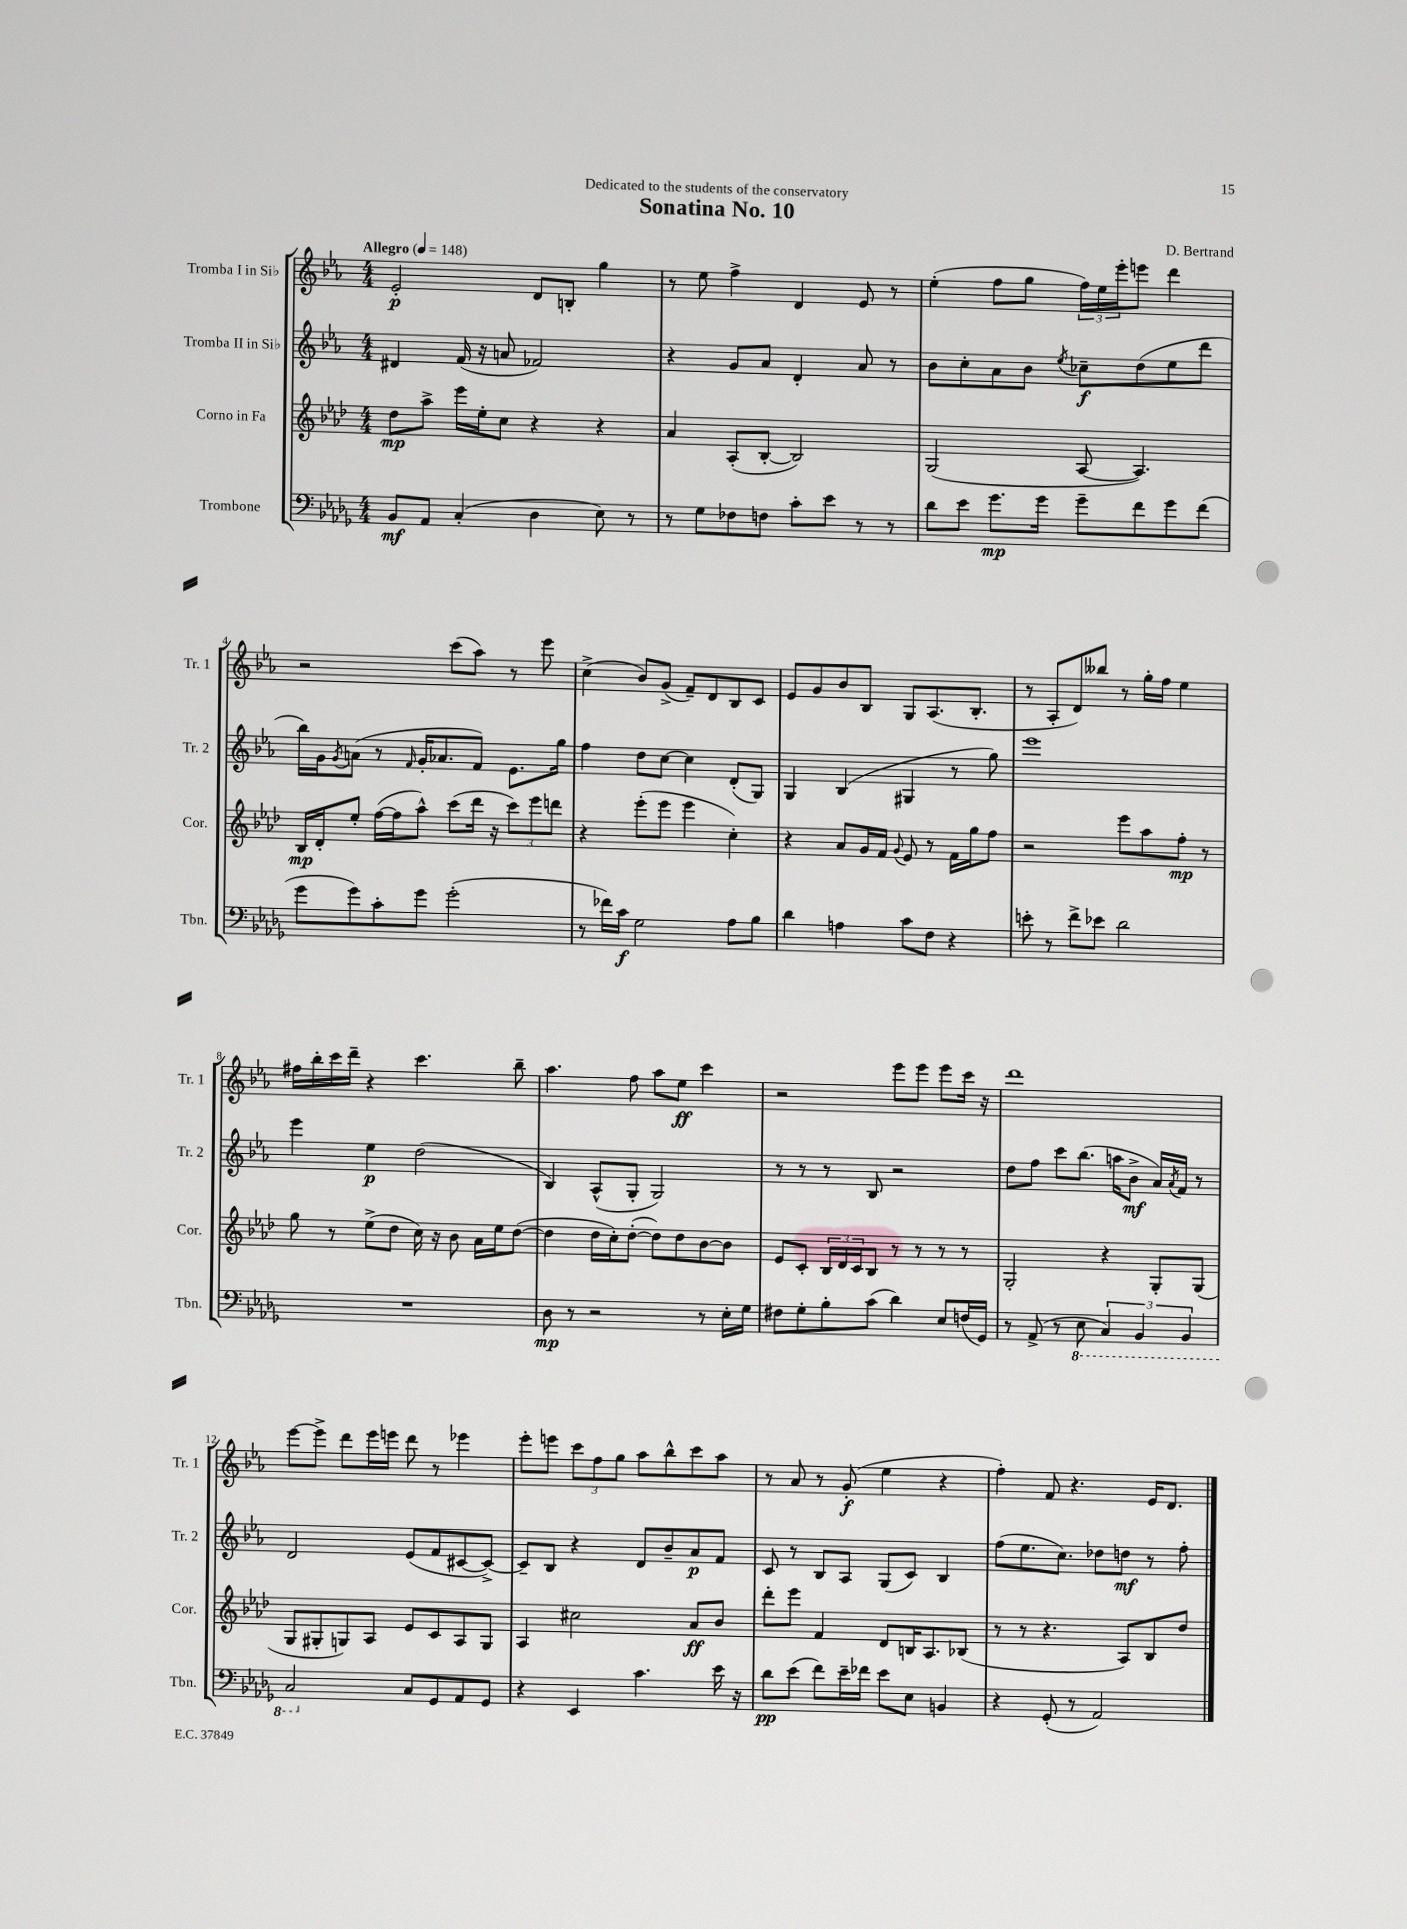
\header { title = "Sonatina No. 10" composer = "D. Bertrand" dedication = "Dedicated to the students of the conservatory" }
<<
\new StaffGroup <<
\new Staff = "s0" \with { instrumentName = "Tromba I in Sib" shortInstrumentName = "Tr. 1" } {
    \clef treble \key ees \major \numericTimeSignature \time 4/4 \tempo "Allegro" 4 = 148
    ees'2-.\p d'8 b8-. g''4 |
    r8 ees''8 f''4-> d'4 ees'8 r8 |
    ees''4-.( f''8 g''8 \tuplet 3/2 { f''16) ees''16 ees'''16-. } e'''8 d'''4 |
    r2 c'''8( aes''8) r8 ees'''8 |
    c''4->( bes'8) g'8->( f'8--) d'8 bes8 c'8 |
    ees'8 g'8 bes'8 bes8 g8 aes8.( bes8.-. |
    r8 aes8-. d'8) beses''8 r8 g''16-. f''16 ees''4 |
    fis''16 bes''16-. c'''16 d'''16-- r4 c'''4. bes''8-- |
    aes''4. f''8 aes''8 ees''8\ff c'''4 |
    r2 ees'''8 ees'''8 ees'''8 c'''16 r16 |
    d'''1 |
    ees'''8~ ees'''8-> d'''8 ees'''16 e'''16 d'''8 r8 ees'''4 |
    ees'''8-. e'''8 \tuplet 3/2 { c'''8 f''8 g''8 } aes''8 bes''8-^ c'''8 aes''8 |
    r8 aes'8 r8 g'8-.\f( ees''4 r4 |
    f''4-.) f'8 r4. ees'16 d'8. \bar "|." |
}
\new Staff = "s1" \with { instrumentName = "Tromba II in Sib" shortInstrumentName = "Tr. 2" } {
    \clef treble \key ees \major \numericTimeSignature \time 4/4
    dis'4 f'16( r16 a'8 fes'2) |
    r4 g'8 aes'8 d'4-. aes'8 r8 |
    bes'8 c''8-. aes'8 bes'8 \acciaccatura { ees''8 } ces''8--\f d''8( ees''8 d'''8 |
    bes''16) g'16 \acciaccatura { g'8 } a'8( r8 \grace { f'16 } g'16-. aes'8. f'8) ees'8. g''16 |
    f''4 d''8 c''8~ c''4 d'8-.( g8) |
    g4 bes4( gis4 r8 g''8) |
    ees'''1 |
    ees'''4 ees''4\p d''2( |
    bes4) aes8-^( g8-. g2) |
    r8 r8 r8 bes8 r2 |
    d''8 f''8 c'''8 bes''8.( a''16 bes'8->\mf aes'16) \acciaccatura { aes'8 } f'16 r8 |
    d'2 ees'8( f'8 cis'8~ cis'8~->) |
    cis'8-- bes8 r4 d'8 bes'8-- aes'8\p f'8 |
    c'8 r8 bes8 aes8 g8( c'8) bes4 |
    f''8( ees''8. c''8.) des''8 d''8\mf r8 f''8-. \bar "|." |
}
\new Staff = "s2" \with { instrumentName = "Corno in Fa" shortInstrumentName = "Cor." } {
    \clef treble \key aes \major \numericTimeSignature \time 4/4
    des''8\mp aes''8-> ees'''16 ees''16-. c''8 r4 r4 |
    aes'4 aes8-.( bes8~-. bes2) |
    g2( aes8~ aes4.) |
    bes16\mp des'16-. ees''8-. f''16~( f''16 aes''8-^) c'''8( des'''16 r16 \tuplet 3/2 { c'''8) ees'''8 d'''8 } |
    r4 ees'''8-.( ees'''8 ees'''4 c''4-.) |
    r4 aes'8 g'16 f'16 \appoggiatura { g'8 } ees'8 r8 f'16 g''16 f''8 |
    r2 ees'''8 aes''8 f''8-.\mp r8 |
    g''8 r8 ees''8->( des''8 c''16) r16 bes'8 aes'16 ees''16 des''8~( |
    des''4 des''16 c''16-.) des''8~-.( des''8) des''8 bes'8~ bes'8 |
    ees'8 c'8-. \tuplet 3/2 { bes16 des'16 c'16 } bes8 r8 r8 r8 r8 |
    g2-. r4 g8-. g8( |
    g8 gis8-. g8) aes8 ees'8 c'8 aes8 g8 |
    aes4 cis''2 aes'8\ff bes'8 |
    des'''8-. ees'''8 f'4 des'8 b16 aes8. bes8( |
    r8 r8 r4. aes8) bes8 des''8 \bar "|." |
}
\new Staff = "s3" \with { instrumentName = "Trombone" shortInstrumentName = "Tbn." } {
    \clef bass \key des \major \numericTimeSignature \time 4/4
    bes,8\mf aes,8 c4-.( des4 ees8) r8 |
    r8 ges8 fes8 f8 c'8-. ees'8 r8 r8 |
    des'8 ees'8 ges'8.\mp ges'16 ges'8-- f'8 ges'8 f'8( |
    ges'8 ges'8) c'8-. ges'8 ges'2-.( |
    r8 fes'16) c'16\f ges2 aes8 bes8 |
    des'4 a4 c'8 f8 r4 |
    e'8-. r8 f'8-> ees'8 des'2 |
    R1 |
    des8\mp r8 r2 r8 ees16-. ges16 |
    fis8 ges8-. bes8-. c'8( des'4) ees8 f16( ges,16) |
    r8 aes,8->( r8 \ottava #-1 ees,8 \tuplet 3/2 { c,4) bes,,4 bes,,4 } |
    c,2 \ottava #0 c8 ges,8 aes,8 ges,8 |
    r4 ees,4 c'4. ees'16 r16 |
    des'8\pp ees'8( f'8) ees'16-- fes'16 ees'8 ees8 b,4 |
    r4 ges,8-.( r8 aes,2) \bar "|." |
}
>>
>>
